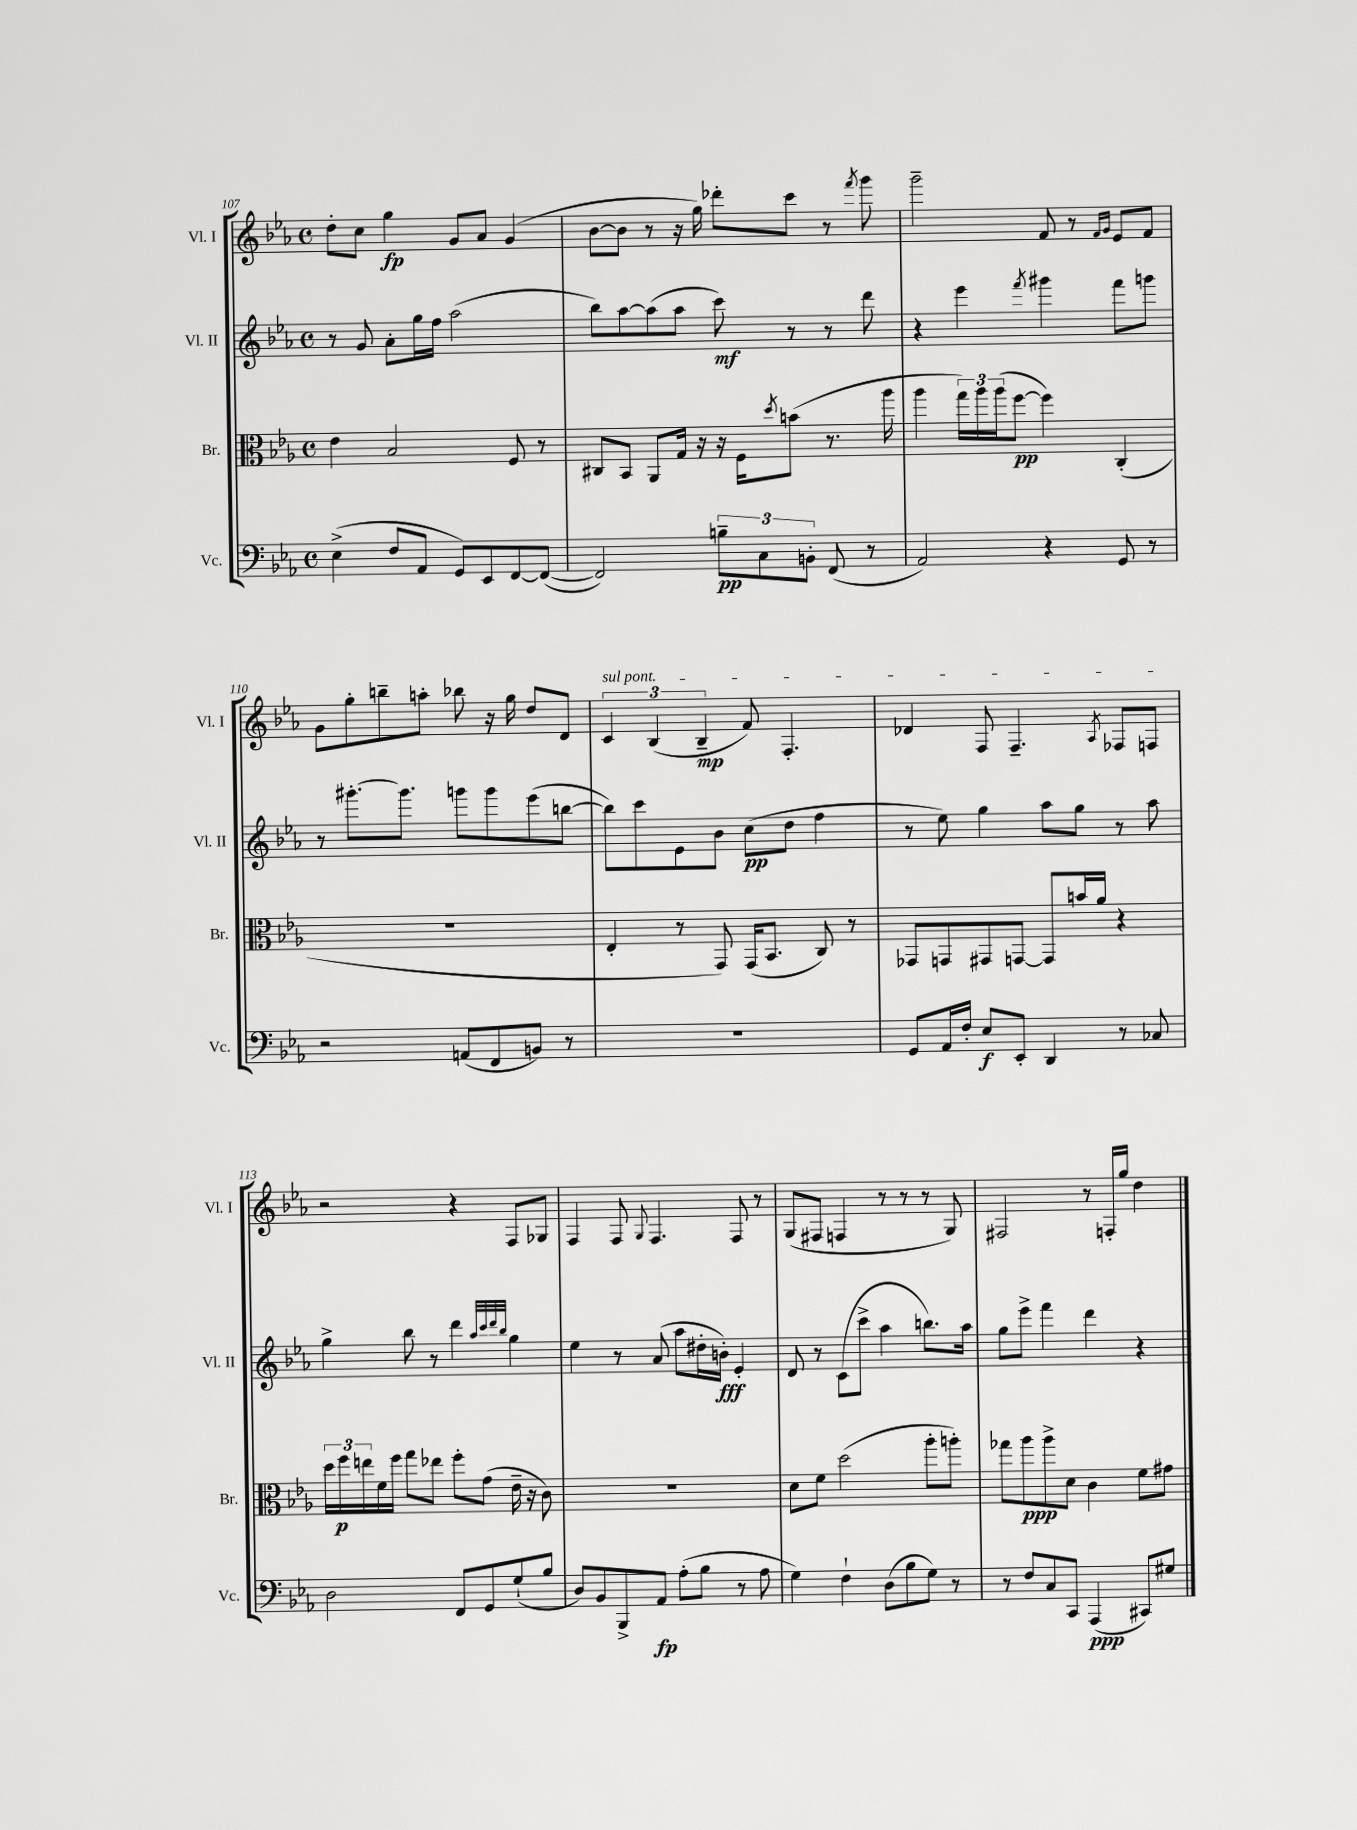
<<
\new StaffGroup <<
\new Staff = "s0" \with { instrumentName = "Vl. I" shortInstrumentName = "Vl. I" } {
    \clef treble \key ees \major \defaultTimeSignature \time 4/4
    d''8-. c''8 g''4\fp g'8 aes'8 g'4( |
    bes'8~ bes'8 r8 r16 g''16) des'''8-. c'''8 r8 \acciaccatura { f'''8 } g'''8 |
    g'''2-- f'8 r8 \grace { f'16 g'16 } ees'8 f'8 |
    g'8 g''8-. b''8-- a''8-. bes''8 r16 g''16 d''8 d'8 |
    \tuplet 3/2 { \once \override TextSpanner.bound-details.left.text = \markup { \italic "sul pont." } c'4\startTextSpan bes4( bes4--\mp } f'8) f4.-. |
    des'4 f8 f4.-- \acciaccatura { aes8 } fes8 f8\stopTextSpan |
    r2 r4 f8 ges8 |
    f4 f8 \appoggiatura { g8 } f4. f8 r8 |
    g8( fis8 f4 r8 r8 r8 g8) |
    fis2 r8 f16-. g''16 d''4 \bar "|." |
}
\new Staff = "s1" \with { instrumentName = "Vl. II" shortInstrumentName = "Vl. II" } {
    \clef treble \key ees \major \defaultTimeSignature \time 4/4
    r8 g'8 aes'8-. g''16 f''16 aes''2( |
    bes''8) aes''8~ aes''8( aes''8 c'''8\mf) r8 r8 d'''8 |
    r4 ees'''4 \acciaccatura { f'''8 } gis'''4 f'''8 g'''8 |
    r8 gis'''8.~-. gis'''8. g'''8 g'''8 ees'''8( b''8~ |
    b''8) c'''8 ees'8 bes'8 c''8\pp( d''8 f''4 |
    r8 ees''8) g''4 aes''8 g''8 r8 aes''8 |
    g''4-> bes''8 r8 d'''4 \grace { aes''32 c'''32 d'''32 bes''32 } g''4 |
    ees''4 r8 aes'8( aes''8 dis''16-. b'16-.\fff) ees'4-. |
    d'8 r8 c'8( c'''8-> aes''4 b''8.) aes''16 |
    g''8 ees'''8-> f'''4 d'''4 r4 \bar "|." |
}
\new Staff = "s2" \with { instrumentName = "Br." shortInstrumentName = "Br." } {
    \clef alto \key ees \major \defaultTimeSignature \time 4/4
    ees'4 bes2 f8 r8 |
    cis8 bes,8 aes,8 g16 r16 r16 f16 \acciaccatura { d''8 } b'8( r8. aes''16 |
    aes''4 \tuplet 3/2 { g''16) aes''16 aes''16( } f''8~\pp f''4) c4-.( |
    R1 |
    ees4-. r8 g,8) g,16( bes,8. c8) r8 |
    ges,8 g,8 gis,8 g,8~ g,8 b'16 aes'16 r4 |
    \tuplet 3/2 { d''16 f''16\p e''16 } f'16 f''16 g''8 ees''8 f''8-. g'8( ees'16-- r16 c'8) |
    R1 |
    d'8 f'8 d''2( aes''8-. a''8-.) |
    ges''8 aes''8\ppp aes''8-> d'8 c'4 f'8 gis'8 \bar "|." |
}
\new Staff = "s3" \with { instrumentName = "Vc." shortInstrumentName = "Vc." } {
    \clef bass \key ees \major \defaultTimeSignature \time 4/4
    ees4->( f8 aes,8 g,8) ees,8 f,8~ f,8~( |
    f,2) \tuplet 3/2 { b8--\pp c8 b,8-. } f,8( r8 |
    aes,2) r4 g,8 r8 |
    r2 a,8( f,8 b,8) r8 |
    R1 |
    g,8 aes,16 f16-. ees8\f ees,8-. d,4 r8 ces8 |
    d2 f,8 g,8 g8-!( bes8 |
    d8) bes,8 bes,,8-> aes,8\fp aes8-.( bes8 r8 aes8 |
    g4) f4-! d8( bes8 g8) r8 |
    r8 f8 c8 c,8 aes,,4\ppp( cis,8) gis8 \bar "|." |
}
>>
>>
\layout { \context { \Score currentBarNumber = #107 } }
